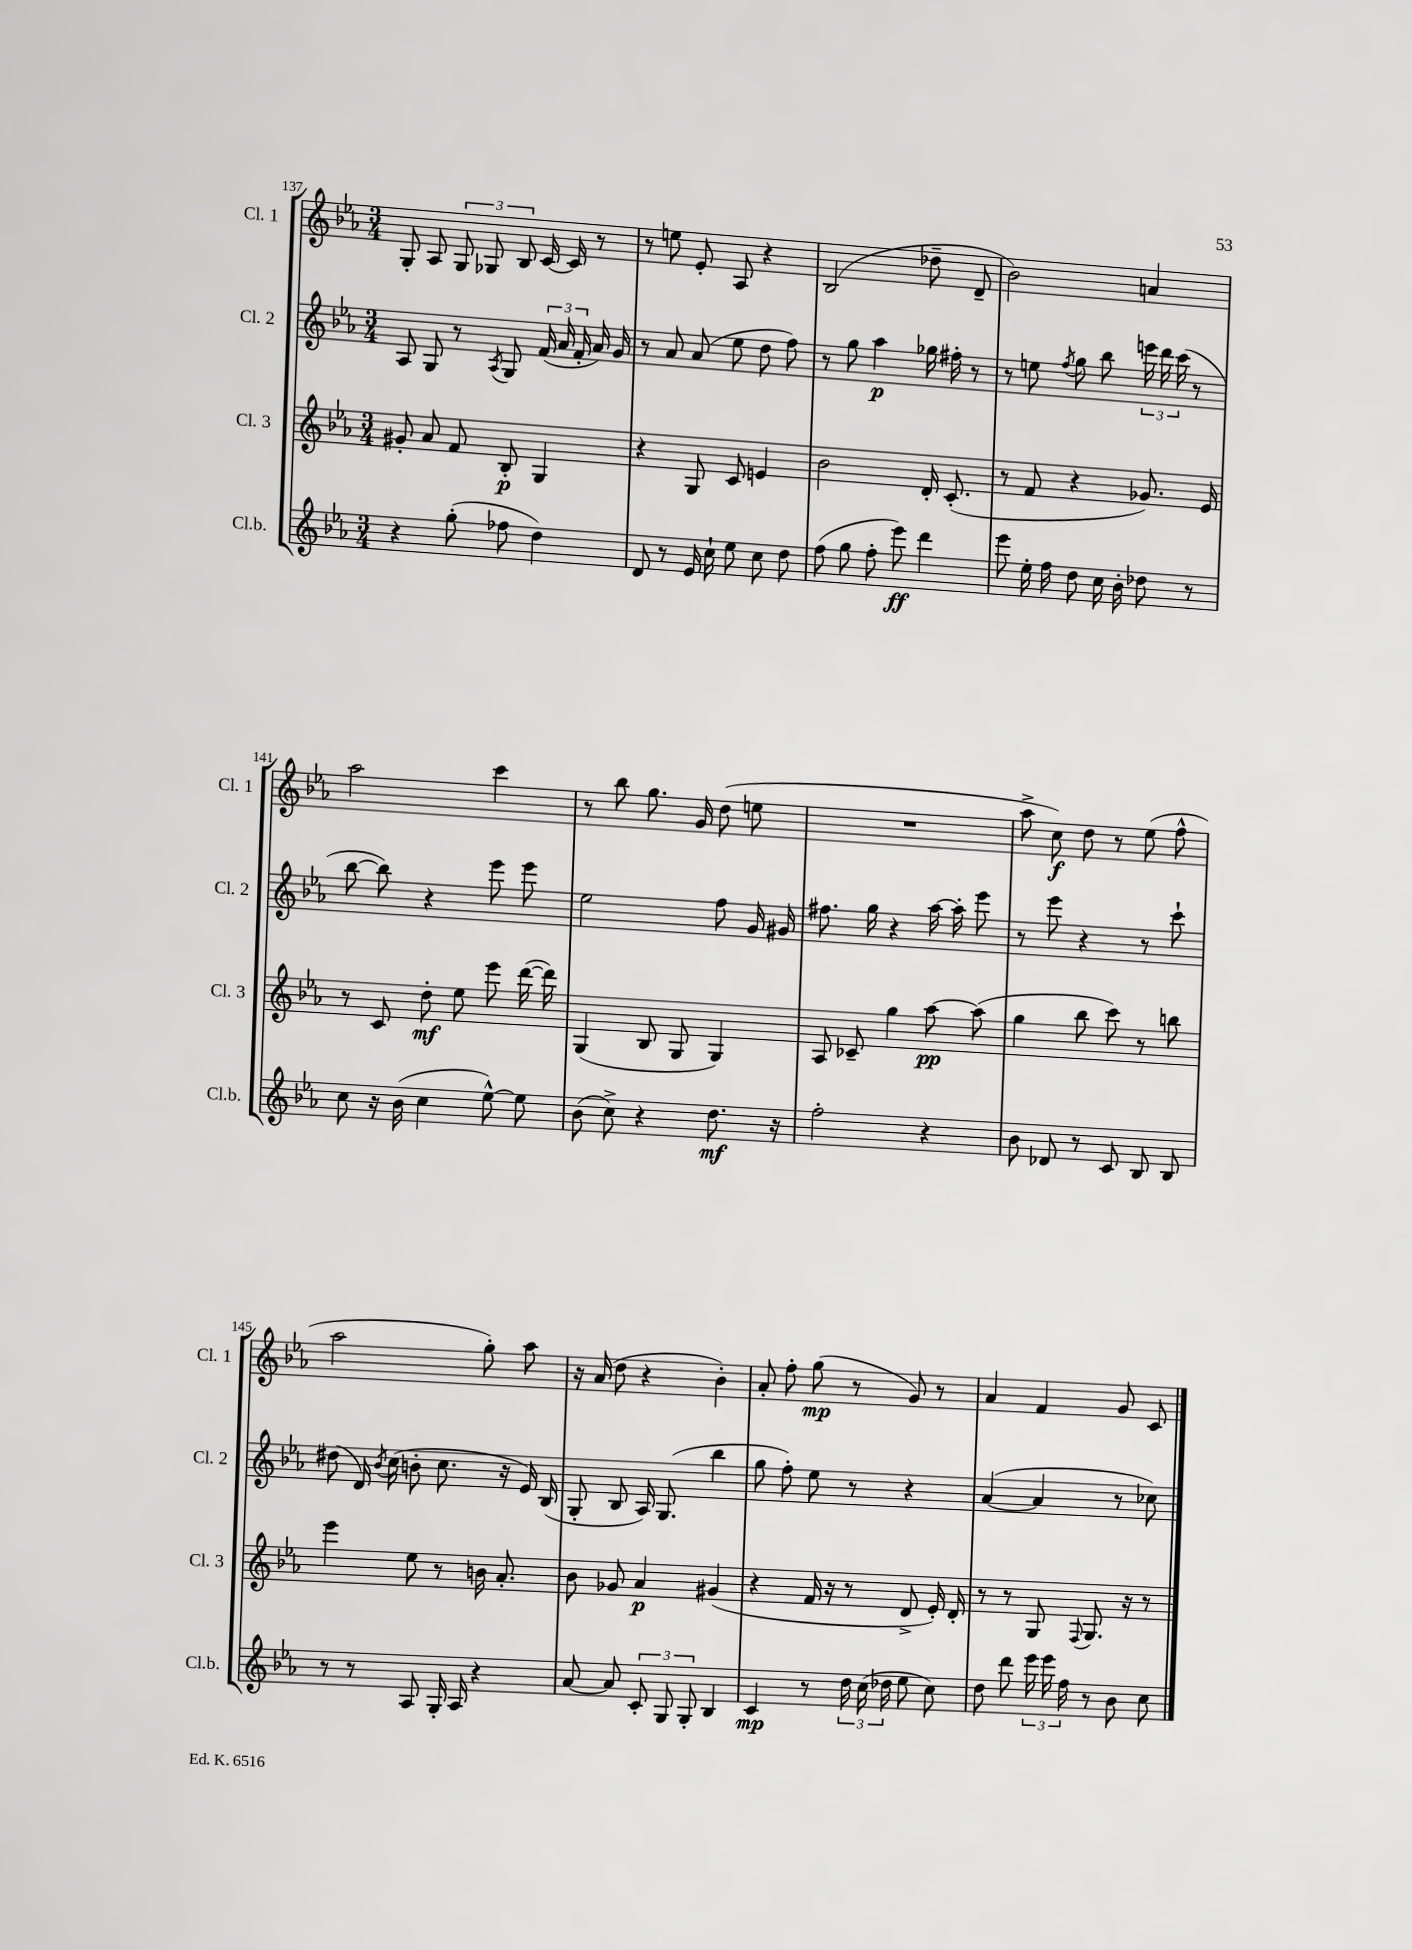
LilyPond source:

<<
\new StaffGroup <<
\new Staff = "s0" \with { instrumentName = "Cl. 1" shortInstrumentName = "Cl. 1" } {
    \clef treble \key ees \major \numericTimeSignature \time 3/4
    \autoBeamOff g8-. aes8 \tuplet 3/2 { g8 ges8 bes8 } c'16~ c'16 r8 |
    r8 e''8 ees'8-. aes8 r4 |
    bes2( des''8-- d'8-- |
    bes'2) a'4 |
    aes''2 c'''4 |
    r8 bes''8 g''8. g'16 d''8( e''8 |
    R2. |
    aes''8-> c''8\f) d''8 r8 ees''8( f''8-^ |
    aes''2 g''8-.) aes''8 |
    r16 aes'16( d''8 r4 bes'4-.) |
    aes'8-. f''8-. g''8\mp( r8 g'8) r8 |
    aes'4 f'4 g'8 c'8 \bar "|." |
}
\new Staff = "s1" \with { instrumentName = "Cl. 2" shortInstrumentName = "Cl. 2" } {
    \clef treble \key ees \major \numericTimeSignature \time 3/4
    \autoBeamOff aes8 g8 r8 \acciaccatura { aes8 } g8 \tuplet 3/2 { f'16( aes'16 f'16-. } aes'16) g'16 |
    r8 aes'8 aes'8( ees''8 d''8 f''8) |
    r8 g''8 aes''4\p ges''16 fis''16-. r8 |
    r8 e''8 \acciaccatura { f''8 } g''8 bes''8 \tuplet 3/2 { e'''16 d'''16 c'''16( } r8 |
    bes''8~ bes''8) r4 ees'''8 ees'''8 |
    ees''2 f''8 g'16 gis'16 |
    fis''8. g''16 r4 aes''16~ aes''16-. ees'''8 |
    r8 ees'''8 r4 r8 c'''8-! |
    dis''8( d'16) \acciaccatura { bes'8 } c''16( b'8-. c''8. r16 ees'16) bes16( |
    g8-. bes8 aes16) g8.( bes''4 |
    g''8 f''8-.) ees''8 r8 r4 |
    aes'4~( aes'4 r8 ces''8) \bar "|." |
}
\new Staff = "s2" \with { instrumentName = "Cl. 3" shortInstrumentName = "Cl. 3" } {
    \clef treble \key ees \major \numericTimeSignature \time 3/4
    \autoBeamOff gis'8-. aes'8 f'8 bes8-.\p g4 |
    r4 g8 c'8 e'4 |
    bes'2 d'16-. c'8.-.( |
    r8 f'8 r4 ges'8.) ees'16 |
    r8 c'8 d''8-.\mf ees''8 ees'''8 d'''16~( d'''16) |
    g4( bes8 g8 g4) |
    aes8 ces'8-- g''4 aes''8~\pp aes''8( |
    g''4 bes''8 c'''8) r8 b''8 |
    ees'''4 ees''8 r8 b'16 aes'8.-. |
    bes'8 ges'8 aes'4\p gis'4( |
    r4 f'16 r16 r8 d'8-> ees'16-.) d'16-. |
    r8 r8 g8 \appoggiatura { f8 } g8. r16 r8 \bar "|." |
}
\new Staff = "s3" \with { instrumentName = "Cl.b." shortInstrumentName = "Cl.b." } {
    \clef treble \key ees \major \numericTimeSignature \time 3/4
    \autoBeamOff r4 g''8-.( fes''8 d''4) |
    d'8 r8 ees'16 c''16-! ees''8 c''8 d''8 |
    f''8( g''8 f''8-. ees'''8\ff) d'''4 |
    ees'''8 ees''16-. f''16 d''8 c''16 bes'16-. des''8 r8 |
    c''8 r16 bes'16( c''4 ees''8~-^) ees''8 |
    bes'8( c''8->) r4 d''8.\mf r16 |
    f''2-. r4 |
    bes'8 des'8 r8 c'8 bes8 bes8 |
    r8 r8 aes8 g16-. aes16 r4 |
    aes'8~ aes'8 \tuplet 3/2 { c'8-. g8 g8-. } bes4 |
    c'4\mp r8 \tuplet 3/2 { d''16 c''16( des''16 } ees''8 c''8) |
    d''8 d'''8 \tuplet 3/2 { ees'''16 ees'''16 f''16 } r8 bes'8 c''8 \bar "|." |
}
>>
>>
\layout { \context { \Score currentBarNumber = #137 } }
